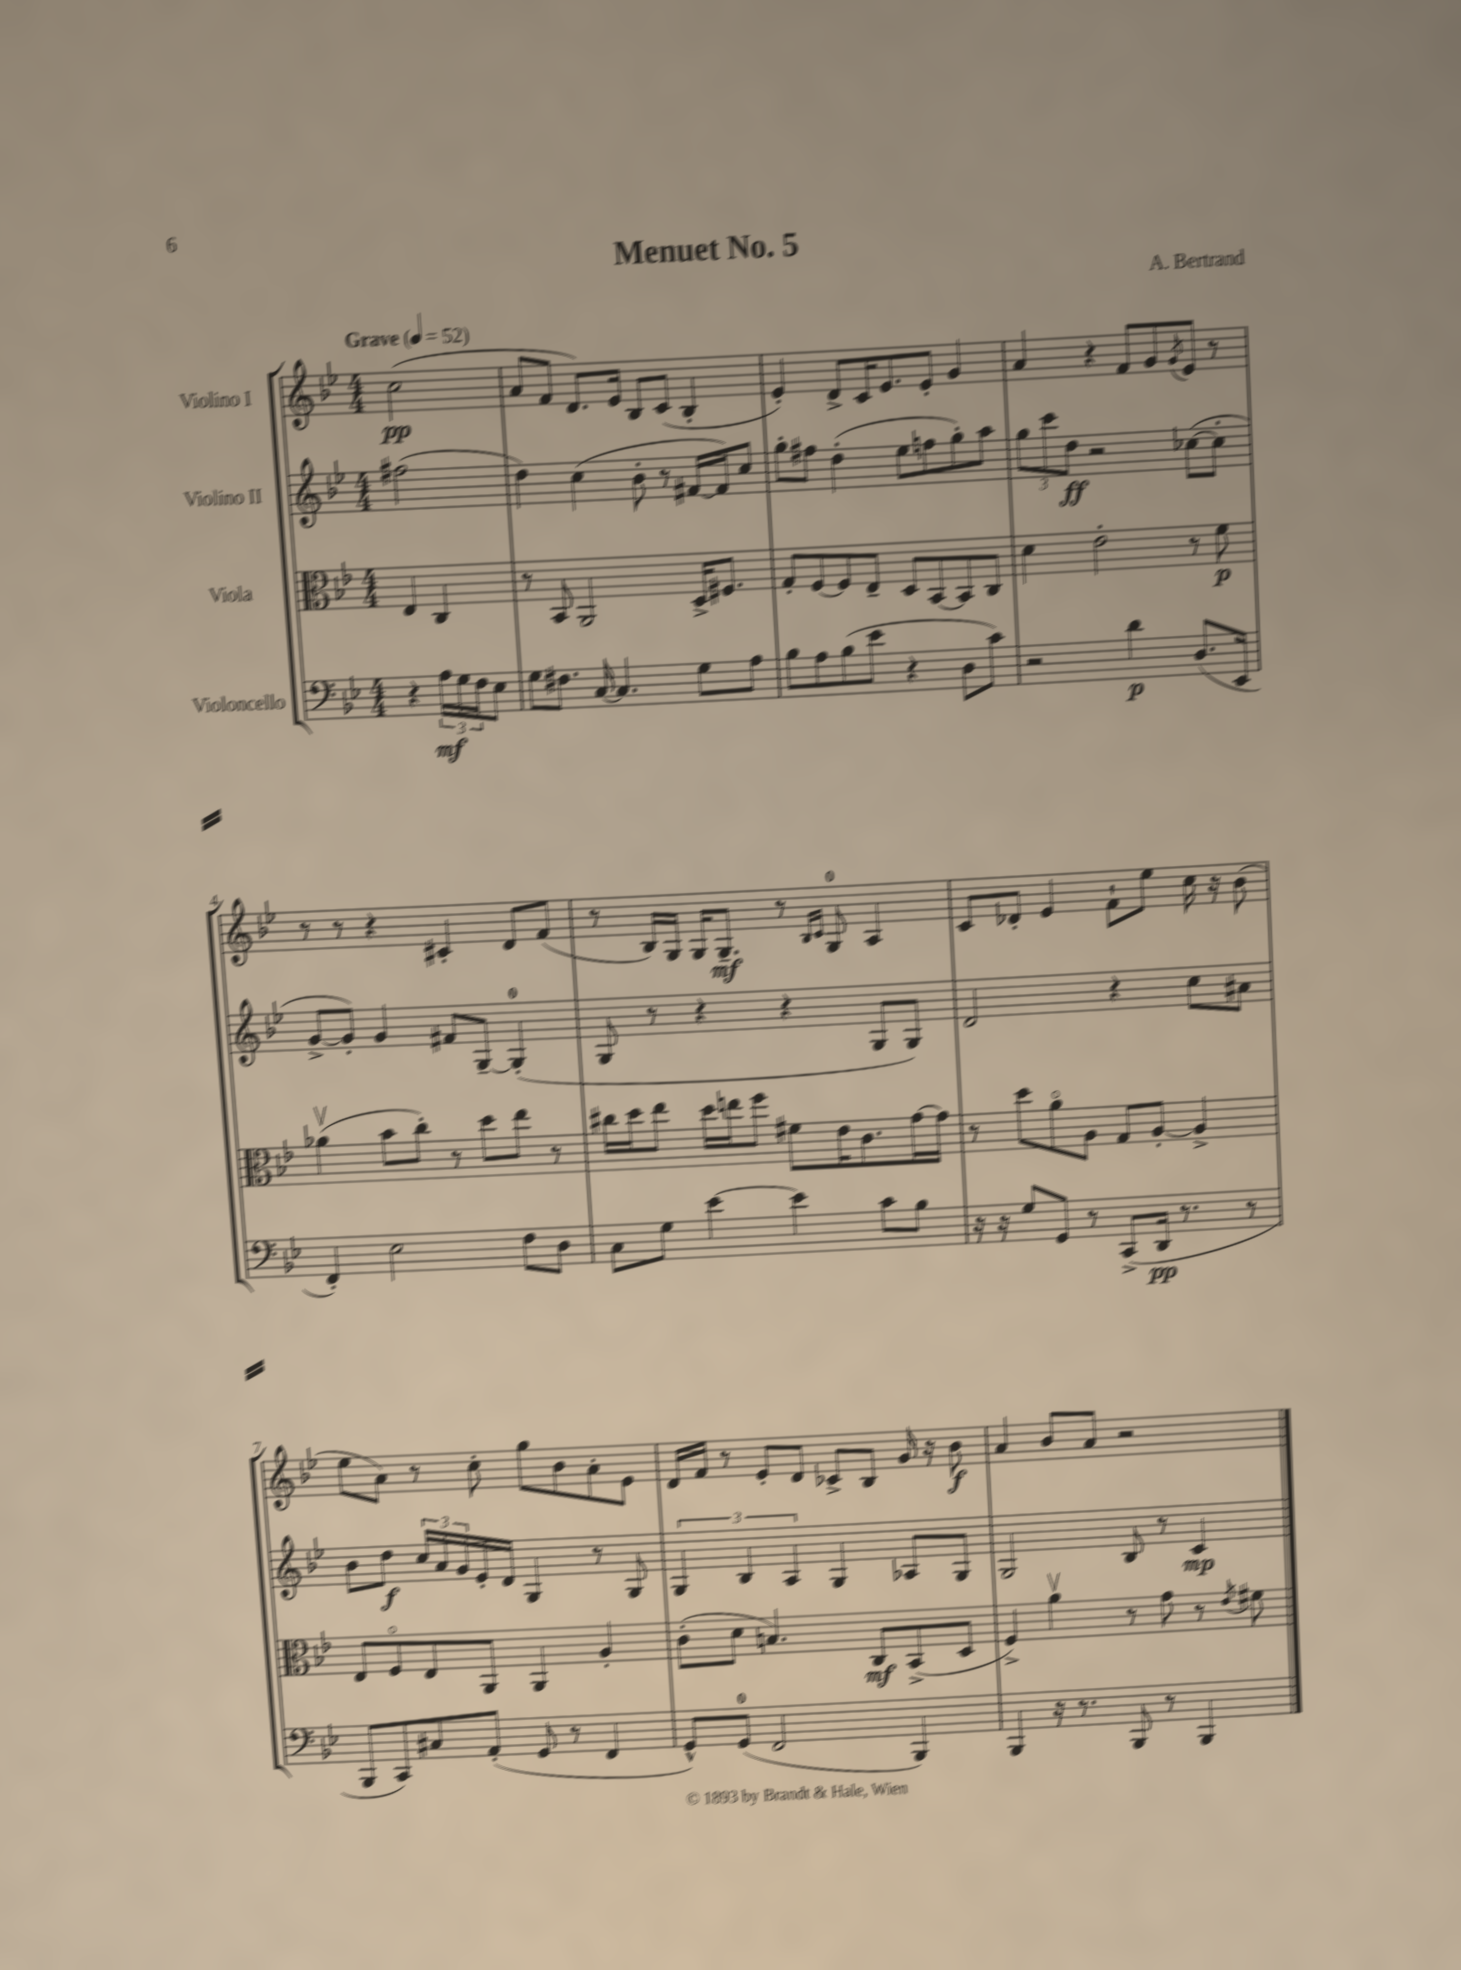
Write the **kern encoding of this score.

**kern	**kern	**kern	**kern
*staff4	*staff3	*staff2	*staff1
*clefF4	*clefC3	*clefG2	*clefG2
*k[b-e-]	*k[b-e-]	*k[b-e-]	*k[b-e-]
*M4/4	*M4/4	*M4/4	*M4/4
*MM52	*MM52	*MM52	*MM52
4r	4E-/	(2ff#\	(2cc\
24A\LL	4C/	.	.
24G\	.	.	.
24F\J	.	.	.
8E-\J	.	.	.
=	=	=	=
8G\L	8r	4dd\)	8a/L
8.F#\J	8BB-/	.	8f/J
.	2AA/	(4cc\	8.d/L)
[16C/	.	.	.
4.C/]	.	.	.
.	.	.	16e-/Jk
.	.	8b-'\	8B-/L
.	.	8r	(8c/J
8G\L	16D^/LK	[16f#/LL	4B-'/
.	8.F#/J	16f#/]J)	.
8A\J	.	8cc/J	.
=	=	=	=
8B-\L	8G'/L	8gg'\L	4e-'/)
8A\	[8F/	8ff#\J	.
(8B-\	8F/]	(4dd'\	8d^/L
8e-\J	8E-~/J	.	16c/K
.	.	.	8.e-/
4r	8D/L	8ee-\L	.
.	[8BB-/	8ff\	8e-'/J
8D\L	8BB-/]	8gg'\)	4g/
8c\J)	8C/J	8aa\J	.
=	=	=	=
2r	4d\	12gg\L	4a/
.	.	12ccc\	.
.	.	12dd\J	.
.	2e-'\	2r	4r
4d\	.	.	8f/L
.	.	.	8g/
.	.	.	8qg/
(8.D/L	8r	([8cc-\L	8e-/J
.	8f\	8cc-'\]J	8r
16EE-/Jk	.	.	.
=	=	=	=
4FF'/)	(4a-v\	[8g^/L	8r
.	.	8g'/]J)	8r
2E-\	8b-\L	4g/	4r
.	8cc'\J)	.	.
.	8r	8f#/L	4c#'/
.	8dd\L	[8G~/J	.
8F\L	8ee-\J	(4G'/]	8d/L
8D\J	8r	.	(8f/J
=	=	=	=
8C\L	16cc#\LL	8G/	8r
.	16dd\J	.	.
8G\J	8ee-\J	8r	16B-/LL)
.	.	.	16G/JJ
[4e-\	16dd\LL	4r	16G/LK
.	16ee\J	.	8.G~/J
.	8ff\J	.	.
4e-\]	8f#\L	4r	8r
.	.	.	16qqB-/LL
.	.	.	16qqc/JJ
.	16e-\K	.	8G/
.	8.c\	.	.
8c\L	.	8G/L	4A/
8B-\J	[16g\L	8G/J)	.
.	16g\]JJ	.	.
=	=	=	=
16r	8r	2d/	8c/L
16r	.	.	.
8G/L	8dd\L	.	8d-'/J
8GG/J	8ao\	.	4e-/
8r	8A\J	.	.
(8CC^/L	8G/L	4r	8f`\L
16DD/Jk	[8A'/J	.	8ee-\J
8.r	.	.	.
.	4A^/]	8cc\L	16cc\
.	.	.	16r
8r	.	8a#\J	(8b-\
=	=	=	=
8BBB-/L	8E-/L	8b-\L	8ee-\L
8CC/)	8Fo/	8dd\J	8a\J)
8C#/	8E-/	24cc/LL	8r
.	.	24a/	.
.	.	24g/	.
(8AA'/J	8AA/J	16e-'/	8cc'\
.	.	16d/JJ	.
8GG/	4AA/	4G/	8gg\L
8r	.	.	8b-\
4FF/	4A'/	8r	8a'\
.	.	8G/	8e-\J
=	=	=	=
8GG^^/L)	(8c'\L	6G/	16d/LL
.	.	.	16f/JJ
(8GG/J	8d\J	.	8r
.	.	6B-/	.
2FF/	4.B/)	.	8e-'/L
.	.	6A/	.
.	.	.	8d/J
.	.	4G/	8c-^/L
.	8C/L	.	8B-/J
4BBB-/)	(8BB-^/	8A-/L	16g/
.	.	.	16r
.	8D/J	8G/J	8b-\
=	=	=	=
4BBB-/	4F^/)	2G/	4a/
16r	4av\	.	8b-/L
8.r	.	.	.
.	.	.	8a/J
8BBB-/	8r	8B-/	2r
8r	8g\	8r	.
4BBB-/	8r	4c/	.
.	8qe-/	.	.
.	8f#\	.	.
==	==	==	==
*-	*-	*-	*-
